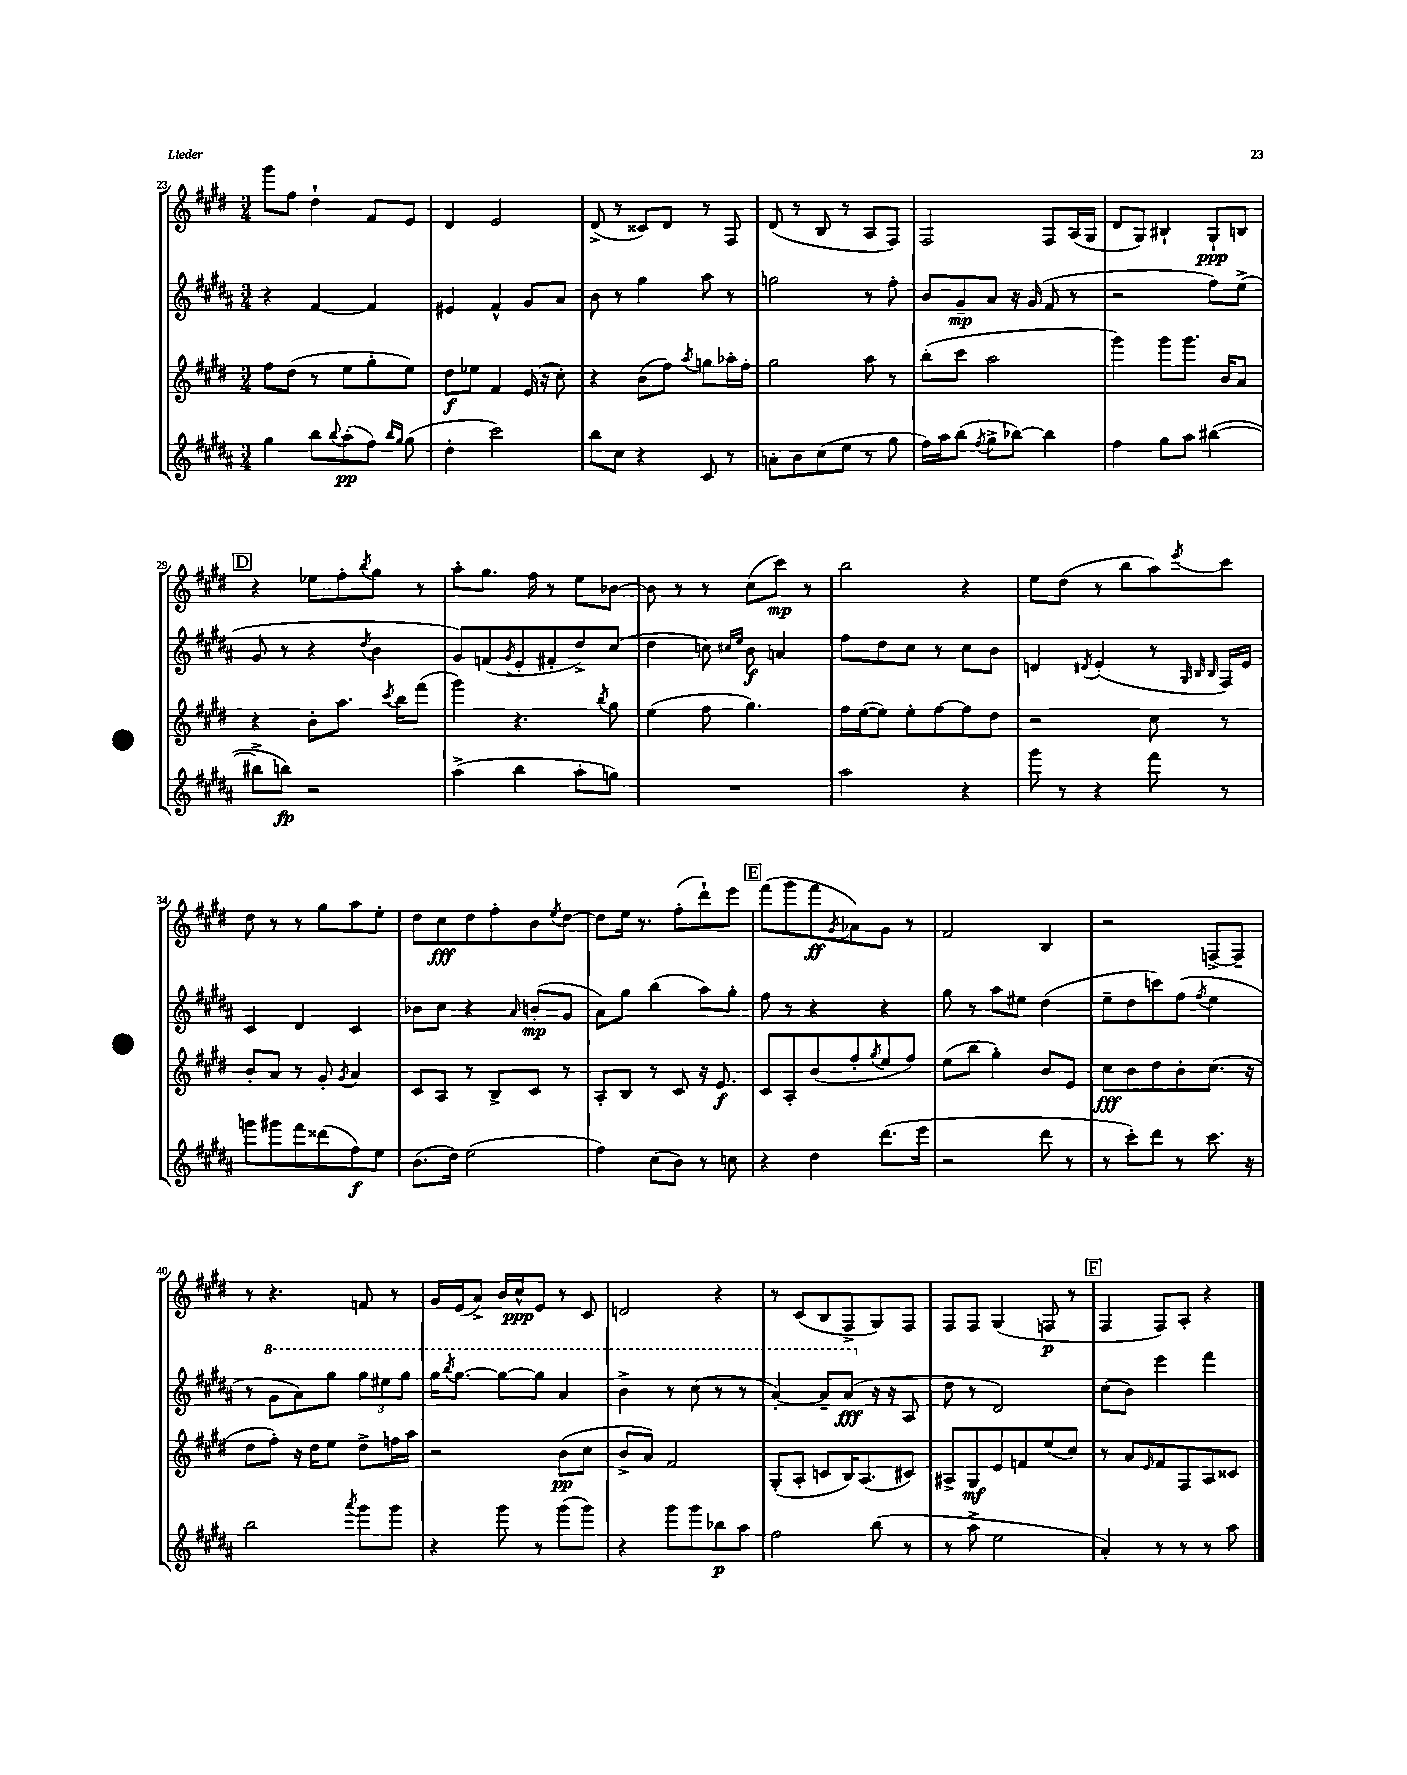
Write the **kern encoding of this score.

**kern	**dynam	**kern	**dynam	**kern	**dynam	**kern	**dynam
*part4	*part4	*part3	*part3	*part2	*part2	*part1	*part1
*staff4	*staff4	*staff3	*staff3	*staff2	*staff2	*staff1	*staff1
*clefG2	*	*clefG2	*	*clefG2	*	*clefG2	*
*k[f#c#g#d#a#]	*	*k[f#c#g#d#]	*	*k[f#c#g#d#a#]	*	*k[f#c#g#d#]	*
*M3/4	*	*M3/4	*	*M3/4	*	*M3/4	*
=23	=23	=23	=23	=23	=23	=23	=23
4gg#\	.	8ff#\L	.	4r	.	8ggg#\L	.
.	.	(8dd#\J	.	.	.	8ff#\J	.
8bb\L	.	8r	.	[4f#/	.	4dd#`\	.
8qqbb/	.	.	.	.	.	.	.
(8aa#'\	pp	8ee\L	.	.	.	.	.
8ff#\J)	.	8gg#'\	.	4f#/]	.	8f#/L	.
16qqbb/LL	.	.	.	.	.	.	.
16qqgg#/JJ	.	.	.	.	.	.	.
(8gg#\	.	8ee\J)	.	.	.	8e/J	.
=24	=24	=24	=24	=24	=24	=24	=24
4dd#'\	.	8dd#\L	f	4e#X/	.	4d#/	.
.	.	8ee-X\J	.	.	.	.	.
2ccc#\)	.	4f#/	.	4f#^^/	.	2e/	.
.	.	(16e/	.	8g#/L	.	.	.
.	.	16r	.	.	.	.	.
.	.	8cc#'\)	.	8a#/J	.	.	.
=25	=25	=25	=25	=25	=25	=25	=25
8bb\L	.	4r	.	8b\	.	(8d#^/	.
8cc#\J	.	.	.	8r	.	8r	.
4r	.	(8b\L	.	4gg#\	.	8c##X/L)	.
.	.	8ff#\J)	.	.	.	8d#/J	.
.	.	8qaa/	.	.	.	.	.
8c#/	.	8ggn\L	.	8aa#\	.	8r	.
8r	.	16aa-X'\L	.	8r	.	8F#/	.
.	.	16ff#'\JJ	.	.	.	.	.
=26	=26	=26	=26	=26	=26	=26	=26
8an'\L	.	2gg#\	.	2ggn\	.	(8d#/	.
8b\	.	.	.	.	.	8r	.
(8cc#\	.	.	.	.	.	8B/	.
8ee\J	.	.	.	.	.	8r	.
8r	.	8aa\	.	8r	.	8A/L	.
8gg#\	.	8r	.	8ff#'\	.	8F#/J)	.
=27	=27	=27	=27	=27	=27	=27	=27
16ff#\LL)	.	(8bb'\L	.	8b/L	.	2F#/	.
16aa#\J	.	.	.	.	.	.	.
(8bb\J	.	8ccc#\J	.	8g#~/	mp	.	.
8qff#/	.	.	.	.	.	.	.
8gg#^\L	.	2aa\	.	8a#/J	.	.	.
[8bb-X\J)	.	.	.	16r	.	.	.
.	.	.	.	(16g#/	.	.	.
4bb-\]	.	.	.	8f#/	.	8F#/L	.
.	.	.	.	8r	.	(16A/L	.
.	.	.	.	.	.	16G#/JJ	.
=28	=28	=28	=28	=28	=28	=28	=28
4ff#\	.	4ggg#\)	.	2r	.	8d#/L	.
.	.	.	.	.	.	8G#/J)	.
8gg#\L	.	8ggg#\L	.	.	.	4B#X`/	.
8aa#\J	.	8.ggg#\J	.	.	.	.	.
([4bb#X\	.	.	.	8ff#\L)	.	8G#`/L	ppp
.	.	16b/KL	.	.	.	.	.
.	.	8a/J	.	(8ee^\J	.	8Bn/J	.
!!LO:LB:g=z
!!LO:REH:place=s1:t=D
=29	=29	=29	=29	=29	=29	=29	=29
8bb#X^\L]	.	4r	.	8g#/	.	4r	.
8bbn\J)	fp	.	.	8r	.	.	.
2r	.	8b'\L	.	4r	.	8ee-X\L	.
.	.	8.aa\J	.	.	.	8ff#'\	.
.	.	.	.	8qdd#/	.	8qbb/	.
.	.	.	.	4b\	.	8gg#\J	.
.	.	8qccc#/	.	.	.	.	.
.	.	16bb\KL	.	.	.	.	.
.	.	(8fff#\J	.	.	.	8r	.
=30	=30	=30	=30	=30	=30	=30	=30
(4aa#^\	.	4ggg#\)	.	8g#/L)	.	8aa'\L	.
.	.	.	.	(8fn/	.	8.gg#\J	.
.	.	.	.	8qg#/	.	.	.
4bb\	.	4.r	.	8e'/	.	.	.
.	.	.	.	.	.	16ff#\	.
.	.	.	.	8f#X'/	.	8r	.
8aa#'\L	.	.	.	8dd#^/)	.	8ee\L	.
.	.	8qbb/	.	.	.	.	.
8ggn\J)	.	8gg#\	.	(8cc#/J	.	[8b-X\J	.
=31	=31	=31	=31	=31	=31	=31	=31
2.r	.	(4ee\	.	4dd#\	.	8b-\]	.
.	.	.	.	.	.	8r	.
.	.	8ff#\	.	8ccn\)	.	8r	.
.	.	.	.	16qqcc#X/LL	.	.	.
.	.	.	.	16qqee/JJ	.	.	.
.	.	4.gg#\)	.	8b\	f	(8cc#\L	.
.	.	.	.	4an/	.	8ccc#\J)	mp
.	.	.	.	.	.	8r	.
=32	=32	=32	=32	=32	=32	=32	=32
2aa#\	.	16ff#\LL	.	8ff#\L	.	2bb\	.
.	.	([16ee\J	.	.	.	.	.
.	.	8ee\J])	.	8dd#\	.	.	.
.	.	8ee'\L	.	8cc#\J	.	.	.
.	.	[8ff#\	.	8r	.	.	.
4r	.	8ff#\]	.	8cc#\L	.	4r	.
.	.	8dd#\J	.	8b\J	.	.	.
=33	=33	=33	=33	=33	=33	=33	=33
8ggg#\	.	2r	.	4dn/	.	8ee\L	.
8r	.	.	.	.	.	(8dd#\J	.
.	.	.	.	8qd#X/	.	.	.
4r	.	.	.	(4e'/	.	8r	.
.	.	.	.	.	.	8bb\L	.
8fff#\	.	8cc#\	.	8r	.	8aa\)	.
.	.	.	.	32qqG#/	.	.	.
.	.	.	.	32qqB/	.	.	.
.	.	.	.	32qqB/	.	8qeee/	.
8r	.	8r	.	16F#/LL)	.	8ccc#\J	.
.	.	.	.	16e/JJ	.	.	.
!!LO:LB:g=z
=34	=34	=34	=34	=34	=34	=34	=34
8gggn\L	.	8b'/L	.	4c#/	.	8dd#\	.
8ggg#X\	.	8a/J	.	.	.	8r	.
8fff#\	.	8r	.	4d#/	.	8r	.
(8ddd##X\	.	8g#'/	.	.	.	8gg#\L	.
.	.	8qg#/	.	.	.	.	.
8ff#\)	f	4a/	.	4c#/	.	8aa\	.
8ee\J	.	.	.	.	.	8ee'\J	.
=35	=35	=35	=35	=35	=35	=35	=35
(8.b\L	.	8c#/L	.	8b-X\L	.	8dd#\L	.
.	.	8A/J	.	8cc#\J	.	8cc#\	fff
16dd#\Jk)	.	.	.	.	.	.	.
(2ee\	.	8r	.	4r	.	8dd#\	.
.	.	8B^/L	.	.	.	8ff#'\	.
.	.	.	.	16qqa#/	.	.	.
.	.	8c#/J	.	(8bn'/L	mp	8b\	.
.	.	.	.	.	.	8qee/	.
.	.	8r	.	8g#/J	.	[8dd#\J	.
=36	=36	=36	=36	=36	=36	=36	=36
4ff#\)	.	8A'/L	.	8a#\L)	.	8dd#\L]	.
.	.	8B/J	.	8gg#\J	.	16ee\Jk	.
.	.	.	.	.	.	8.r	.
(8cc#\L	.	8r	.	(4bb\	.	.	.
8b\J)	.	8c#/	.	.	.	(8ff#'\L	.
8r	.	16r	.	8aa#\L)	.	8ddd#`\)	.
.	.	8.e/	f	.	.	.	.
8ccn\	.	.	.	8gg#'\J	.	8eee\J	.
!!LO:REH:place=s1:t=E
=37	=37	=37	=37	=37	=37	=37	=37
4r	.	8c#/L	.	8ff#\	.	(8fff#\L	.
.	.	8A'/	.	8r	.	8ggg#\	.
4dd#\	.	(8b/	.	4r	.	8fff#\	ff
.	.	.	.	.	.	8qg#/	.
.	.	8ff#'/	.	.	.	8a-X\)	.
.	.	8qgg#/	.	.	.	.	.
(8.ddd#\L	.	8ee/	.	4r	.	8g#\J	.
.	.	8ff#/J)	.	.	.	8r	.
16eee\Jk	.	.	.	.	.	.	.
=38	=38	=38	=38	=38	=38	=38	=38
2r	.	(8ee\L	.	8gg#\	.	2f#/	.
.	.	8bb\J	.	8r	.	.	.
.	.	4gg#'\)	.	8aa#\L	.	.	.
.	.	.	.	8ee#X\J	.	.	.
8ddd#\	.	8b/L	.	(4dd#\	.	4B/	.
8r	.	8e/J	.	.	.	.	.
=39	=39	=39	=39	=39	=39	=39	=39
8r	.	8cc#\L	fff	8ee~\L	.	2r	.
8ccc#'\L)	.	8b\	.	8dd#\	.	.	.
8ddd#\J	.	8dd#\	.	8cccn\)	.	.	.
8r	.	8b'\	.	(8ff#\J	.	.	.
.	.	.	.	8qff#/	.	.	.
8.ccc#\	.	(8.cc#\J	.	4ee\	.	[8Fn^/L	.
.	.	.	.	.	.	8F~/J]	.
16r	.	16r	.	.	.	.	.
!!LO:LB:g=z
=40	=40	=40	=40	=40	=40	=40	=40
2bb\	.	8dd#\L	.	8r	.	8r	.
*	*	*	*	*8va	*	*	*
.	.	8ff#'\J)	.	8gg#\L	.	4.r	.
.	.	16r	.	8aa#\)	.	.	.
.	.	16dd#\KL	.	.	.	.	.
.	.	8ee\J	.	8ggg#\J	.	.	.
8qaaa#/	.	.	.	.	.	.	.
8ggg#\L	.	8dd#^\L	.	12ggg#\L	.	8fn/	.
.	.	.	.	12eee#X\	.	.	.
8ggg#\J	.	16ffn\L	.	.	.	8r	.
.	.	.	.	12ggg#\J	.	.	.
.	.	16aa\JJ	.	.	.	.	.
=41	=41	=41	=41	=41	=41	=41	=41
4r	.	2r	.	16ggg#\KL	.	16g#/LL	.
.	.	.	.	8qbbb/	.	.	.
.	.	.	.	[8.ggg#\J	.	(16e/J	.
.	.	.	.	.	.	8a^/J)	.
8ggg#\	.	.	.	8ggg#\L_	.	16b/LL	.
.	.	.	.	.	.	16cc#^^/J	ppp
8r	.	.	.	8ggg#\J]	.	8e/J	.
(8ggg#\L	.	(8b\L	pp	4aa#/	.	8r	.
8ggg#\J)	.	8cc#\J	.	.	.	8c#/	.
=42	=42	=42	=42	=42	=42	=42	=42
4r	.	8b^/L	.	4bb^\	.	2dn/	.
.	.	8a/J)	.	.	.	.	.
8ggg#\L	.	2f#/	.	8r	.	.	.
8ggg#\	.	.	.	(8ccc#\	.	.	.
8bb-X\	p	.	.	8r	.	4r	.
8aa#\J	.	.	.	8r	.	.	.
=43	=43	=43	=43	=43	=43	=43	=43
2ff#\	.	(8G#'/L	.	[4aa#'/)	.	8r	.
.	.	8A'/J	.	.	.	(8c#/L	.
.	.	8cn/L	.	8aa#~/L]	.	8B/	.
.	.	16B/K)	.	(8aa#/J	fff	8F#^/	.
.	.	(8.A/	.	.	.	.	.
*	*	*	*	*X8va	*	*	*
(8bb\	.	.	.	16r	.	8G#/)	.
.	.	.	.	16r	.	.	.
8r	.	8c#X/J)	.	8A#/	.	8F#/J	.
=44	=44	=44	=44	=44	=44	=44	=44
8r	.	8A#X^/L	.	8dd#\	.	8F#/L	.
8aa#^\	.	8G#/	mf	8r	.	8F#/J	.
2ee\	.	8e/	.	2d#/)	.	(4G#/	.
.	.	8fn/	.	.	.	.	.
.	.	(8ee/	.	.	.	8Fn/	p
.	.	8cc#/J)	.	.	.	8r	.
!!LO:REH:place=s1:t=F
=45	=45	=45	=45	=45	=45	=45	=45
4a#'/)	.	8r	.	(8cc#\L	.	4F#/	.
.	.	8a/L	.	8b\J)	.	.	.
.	.	16qqe/	.	.	.	.	.
8r	.	8f#/	.	4eee\	.	8F#/L)	.
8r	.	8F#/	.	.	.	8A'/J	.
8r	.	8A/	.	4fff#\	.	4r	.
8aa#\	.	8c##X/J	.	.	.	.	.
==	==	==	==	==	==	==	==
*-	*-	*-	*-	*-	*-	*-	*-
